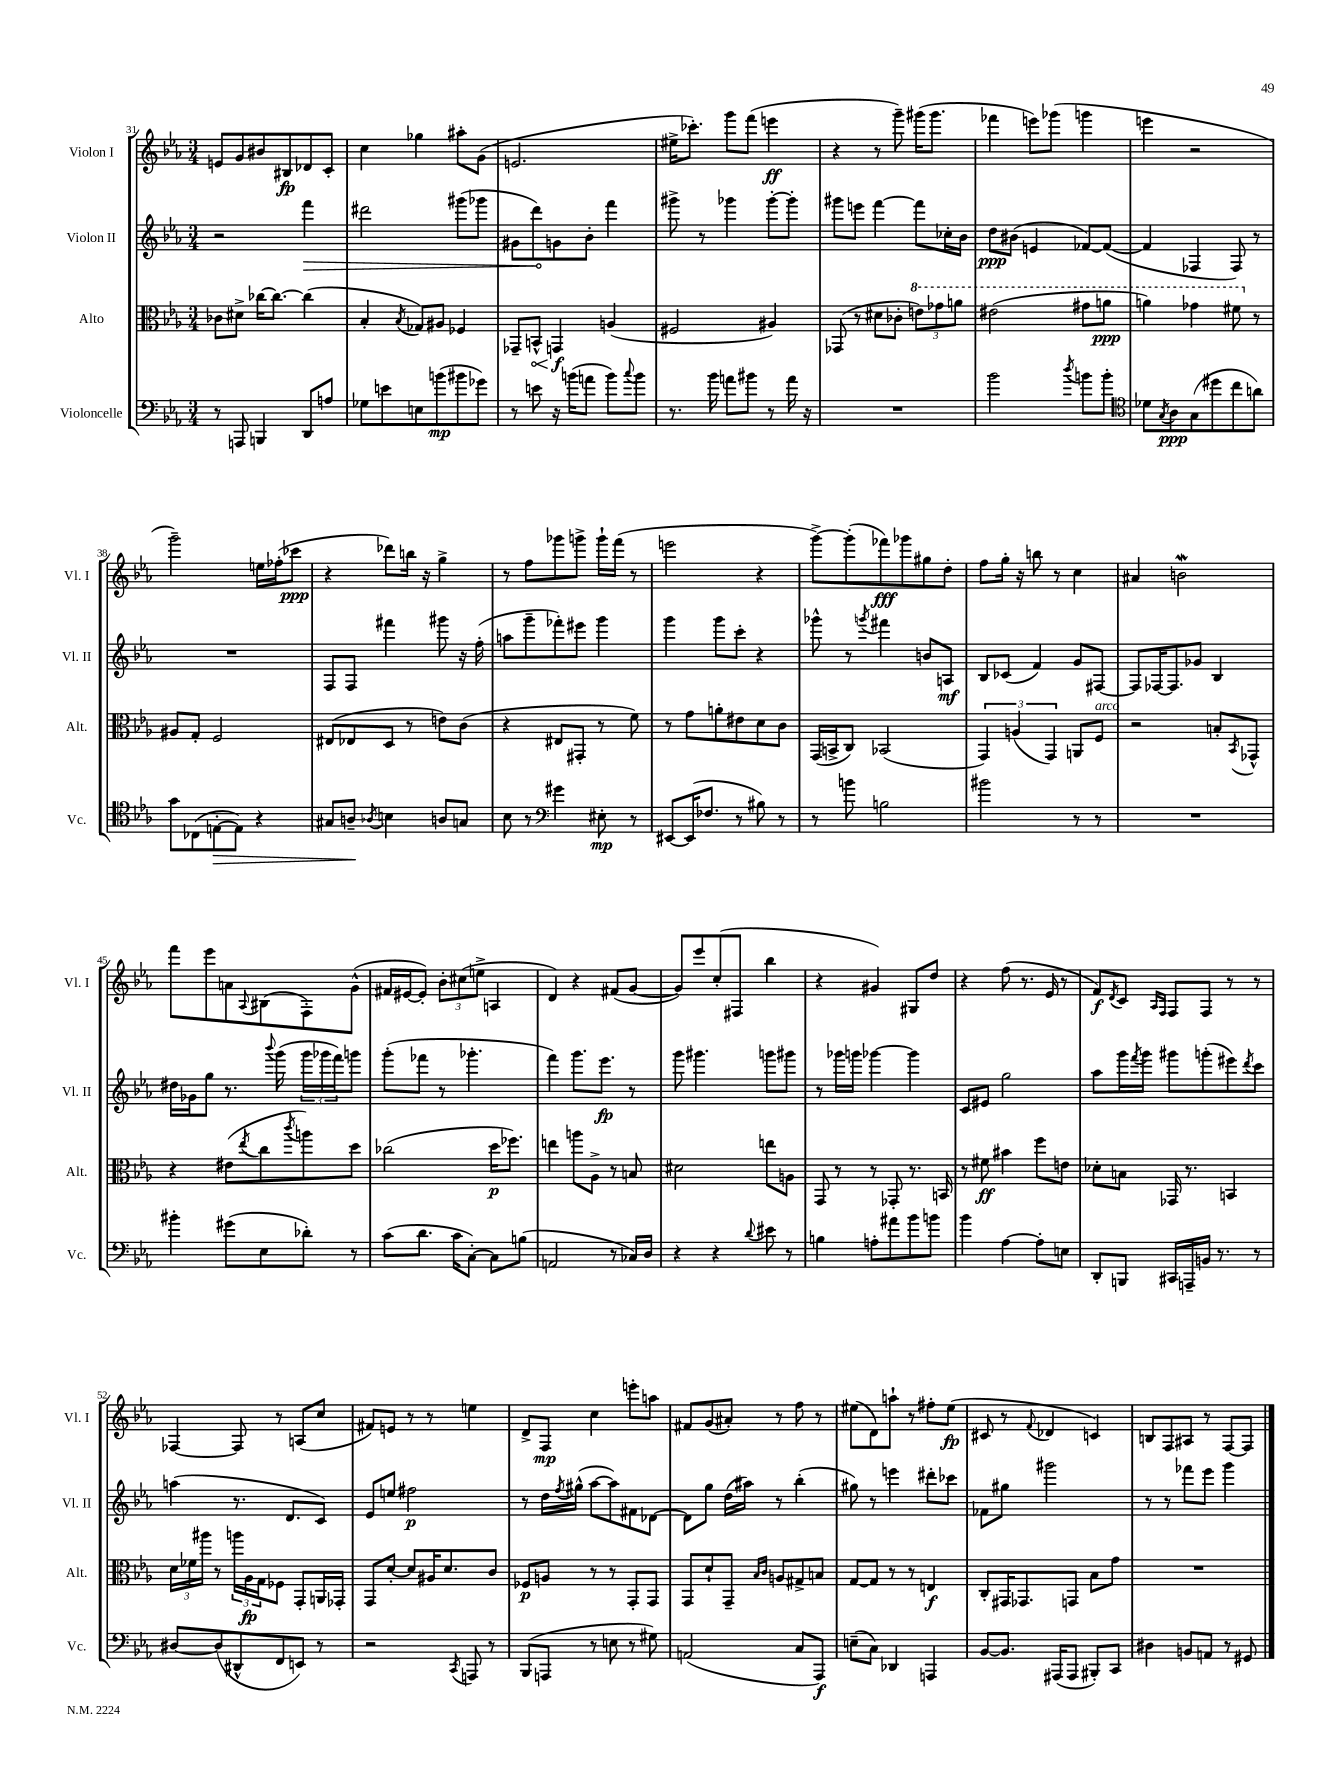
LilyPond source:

<<
\new StaffGroup <<
\new Staff = "s0" \with { instrumentName = "Violon I" shortInstrumentName = "Vl. I" } {
    \clef treble \key ees \major \numericTimeSignature \time 3/4
    e'8 g'8 bis'8 bis8\fp des'8 c'8-. |
    c''4 ges''4 ais''8-. g'8( |
    e'2. |
    eis''16-> ces'''8.-.) g'''8 f'''8( e'''4\ff |
    r4 r8 g'''8--) gis'''16( gis'''8. |
    fes'''4 e'''8) ges'''8( g'''4 |
    e'''4 r2 |
    g'''2--) e''16 fes''16-.( ces'''8\ppp |
    r4 des'''8) b''16 r16 g''4-> |
    r8 f''8 ges'''8 g'''8-> g'''16-! f'''16( r8 |
    e'''2 r4 |
    g'''8~->) g'''8-.( fes'''8\fff) ges'''8 gis''8 d''8-. |
    f''8 g''16-. r16 b''8 r8 c''4 |
    ais'4 b'2\mordent |
    f'''8 ees'''8 a'8 \appoggiatura { aes8 } bis8( f8-.) g'8-^( |
    fis'16 eis'16~ eis'8-.) \tuplet 3/2 { bes'8-. cis''8( e''8-> } a4 |
    d'4) r4 fis'8( g'8~ |
    g'8) ees'''8 c''8-.( fis8 bes''4 |
    r4 gis'4) gis8 d''8 |
    r4 f''8( r8. ees'16 r8 |
    f'8\f) \acciaccatura { d'8 } c'8 \grace { aes16 f16 } f8 f8 r8 r8 |
    fes4~ fes8 r8 a8( c''8 |
    fis'8) e'8 r8 r8 e''4 |
    d'8-> f8\mp c''4 e'''8-. a''8 |
    fis'8 g'8( ais'8-.) r8 f''8 r8 |
    eis''8( d'8) a''8-! r8 fis''8-. eis''8\fp( |
    cis'8 r8 \appoggiatura { f'8 } des'4 c'4) |
    b8 f8 ais8 r8 f8~ f8 \bar "|." |
}
\new Staff = "s1" \with { instrumentName = "Violon II" shortInstrumentName = "Vl. II" } {
    \clef treble \key ees \major \numericTimeSignature \time 3/4
    r2 \once \override Hairpin.circled-tip = ##t f'''4\> |
    dis'''2 gis'''8( ges'''8 |
    gis'8 d'''8\!) g'8 bes'8-. f'''4 |
    gis'''8-> r8 ges'''4 ges'''8~-. ges'''8-. |
    gis'''8 e'''8 f'''4~ f'''8 ces''16-. bes'16 |
    d''8\ppp bis'8( e'4 fes'8~) fes'8~( |
    fes'4 fes4 fes8) r8 |
    R2. |
    f8 f8 fis'''4 gis'''8 r16 f''16-.( |
    a''8 g'''8-- fes'''8-.) eis'''8 g'''4 |
    g'''4 g'''8 c'''8-. r4 |
    ges'''8-^ r8 \acciaccatura { g'''8 } fis'''4 b'8 a8\mf |
    bes8 ces'8( f'4) g'8 fis8~ |
    fis8 fes16~ fes8. ges'8 bes4 |
    dis''16 ges'16 g''8 r8. \appoggiatura { bes'''8 } g'''16( \tuplet 3/2 { g'''16 ges'''16 f'''16) } g'''8 |
    g'''8-.( fes'''8 r8 ges'''4.-. |
    f'''4) g'''8. ees'''8.\fp r8 |
    g'''8 gis'''4. g'''8 gis'''8 |
    r8 ges'''16 g'''16 ges'''4~ ges'''4 |
    c'8 eis'8 g''2 |
    aes''8 g'''16 \acciaccatura { f'''8 } g'''16 gis'''8 g'''8-.( eis'''8) \acciaccatura { d'''8 } c'''8 |
    a''4( r8. d'8. c'8) |
    ees'8 e''8 fis''2\p |
    r8 d''16 \acciaccatura { f''8 } gis''16-^( aes''8~ aes''8) fis'8 des'8~ |
    des'8 g''8 d''16( ais''16) r8 bes''4-.( |
    gis''8) r8 e'''4 dis'''8-. ces'''8 |
    fes'8 gis''8 gis'''2 |
    r8 r8 fes'''8 ees'''8 g'''4 \bar "|." |
}
\new Staff = "s2" \with { instrumentName = "Alto" shortInstrumentName = "Alt." } {
    \clef alto \key ees \major \numericTimeSignature \time 3/4
    ces'8 dis'8-> ces''16~ ces''8.~ ces''4( |
    bes4-. \acciaccatura { bes8 } ges8) ais8 fes4 |
    ges,8-- \once \override Hairpin.circled-tip = ##t b,8-^\< g,4\f\! a4( |
    fis2 ais4) |
    ges,8( r8 dis'8 ces'8-. \tuplet 3/2 { \ottava #1 e''8) ges''8 a''8 } |
    eis''2( gis''8 a''8\ppp |
    a''4) ges''4 fis''8 \ottava #0 r8 |
    ais8 g8-. f2 |
    eis8( ees8 d8 r8 e'8) c'8( |
    r4 eis8 gis,8-. r8 f'8) |
    r8 g'8 a'8-. eis'8 d'8 c'8 |
    g,16( b,16-> c8) bes,2( |
    \tuplet 3/2 { g,4) a4( g,4) } a,8 f8^\markup { \italic "arco" } |
    r2 b8-. \acciaccatura { bes,8 } ges,8-^ |
    r4 eis'8( \acciaccatura { ees''8 } c''8 \acciaccatura { c'''8 } a''8) d''8 |
    ces''2( d''16\p fes''8.) |
    e''4 a''8 aes8-> r8 b8 |
    dis'2 e''8 a8 |
    g,8 r8 r8 ges,8-. r8. b,16 |
    r8 fis'8\ff bis'4 f''8 e'8 |
    des'8-. b8 ges,16 r8. b,4 |
    \tuplet 3/2 { d'16 fes'16 ais''16 } r8 \tuplet 3/2 { a''16 aes16\fp g16 } fes8 g,8-. a,16 ges,16-. |
    g,8 d'8~-. d'8 ais16 d'8. c'8 |
    fes8\p a8 r8 r8 g,8-. g,8 |
    g,8 d'8-! g,8-- \grace { bes16 c'16 } a8 gis8-> b8 |
    g8~ g8 r8 r8 e4\f |
    c8-. gis,16 ges,8. g,8 bes8 g'8 |
    R2. \bar "|." |
}
\new Staff = "s3" \with { instrumentName = "Violoncelle" shortInstrumentName = "Vc." } {
    \clef bass \key ees \major \numericTimeSignature \time 3/4
    r8 a,,8 b,,4 d,8 a8 |
    ges8 e'8 e8 b'8\mp( bis'8 ges'8) |
    r8 e'8 r16 b'16( a'8 b'8) \appoggiatura { c''8 } b'8 |
    r8. bes'16 a'8 bis'8 r8 a'16 r16 |
    R2. |
    bes'2 \acciaccatura { d''8 } b'8 b'8-. |
    \clef tenor des'8 \acciaccatura { g8 } aes8\ppp g8( dis''8 c''8 a'8) |
    g'8 ces8( e8~-.\> e8) r4 |
    gis8 a8--\! \acciaccatura { aes8 } b4 a8 g8 |
    bes8 r8 \clef bass gis'4 eis8-.\mp r8 |
    eis,8~ eis,16( fes8. r8 bis8) r8 |
    r8 b'8 b2 |
    bis'2 r8 r8 |
    R2. |
    bis'4-. gis'8( ees8 des'8-.) r8 |
    c'8( d'8. c'16 c8~-.) c8 b8( |
    a,2 r8 ces16) d16 |
    r4 r4 \appoggiatura { d'8 } eis'8 r8 |
    b4 a8-. ais'8 bes'8 b'8 |
    bes'4 aes4~ aes8-. e8 |
    d,8-. b,,8 cis,16 a,,16-- b,16 r8. r8 |
    dis8~ dis8( dis,8-^ f,8 e,8) r8 |
    r2 \acciaccatura { c,8 } a,,8 r8 |
    bes,,8( a,,8 r8 e8 r8 gis8) |
    a,2( c8 aes,,8\f) |
    e8--( c8) des,4 a,,4 |
    bes,8~ bes,8. ais,,16( ais,,8 bis,,8-.) c,8 |
    dis4 b,8 a,8 r8 gis,8 \bar "|." |
}
>>
>>
\layout { \context { \Score currentBarNumber = #31 } }
